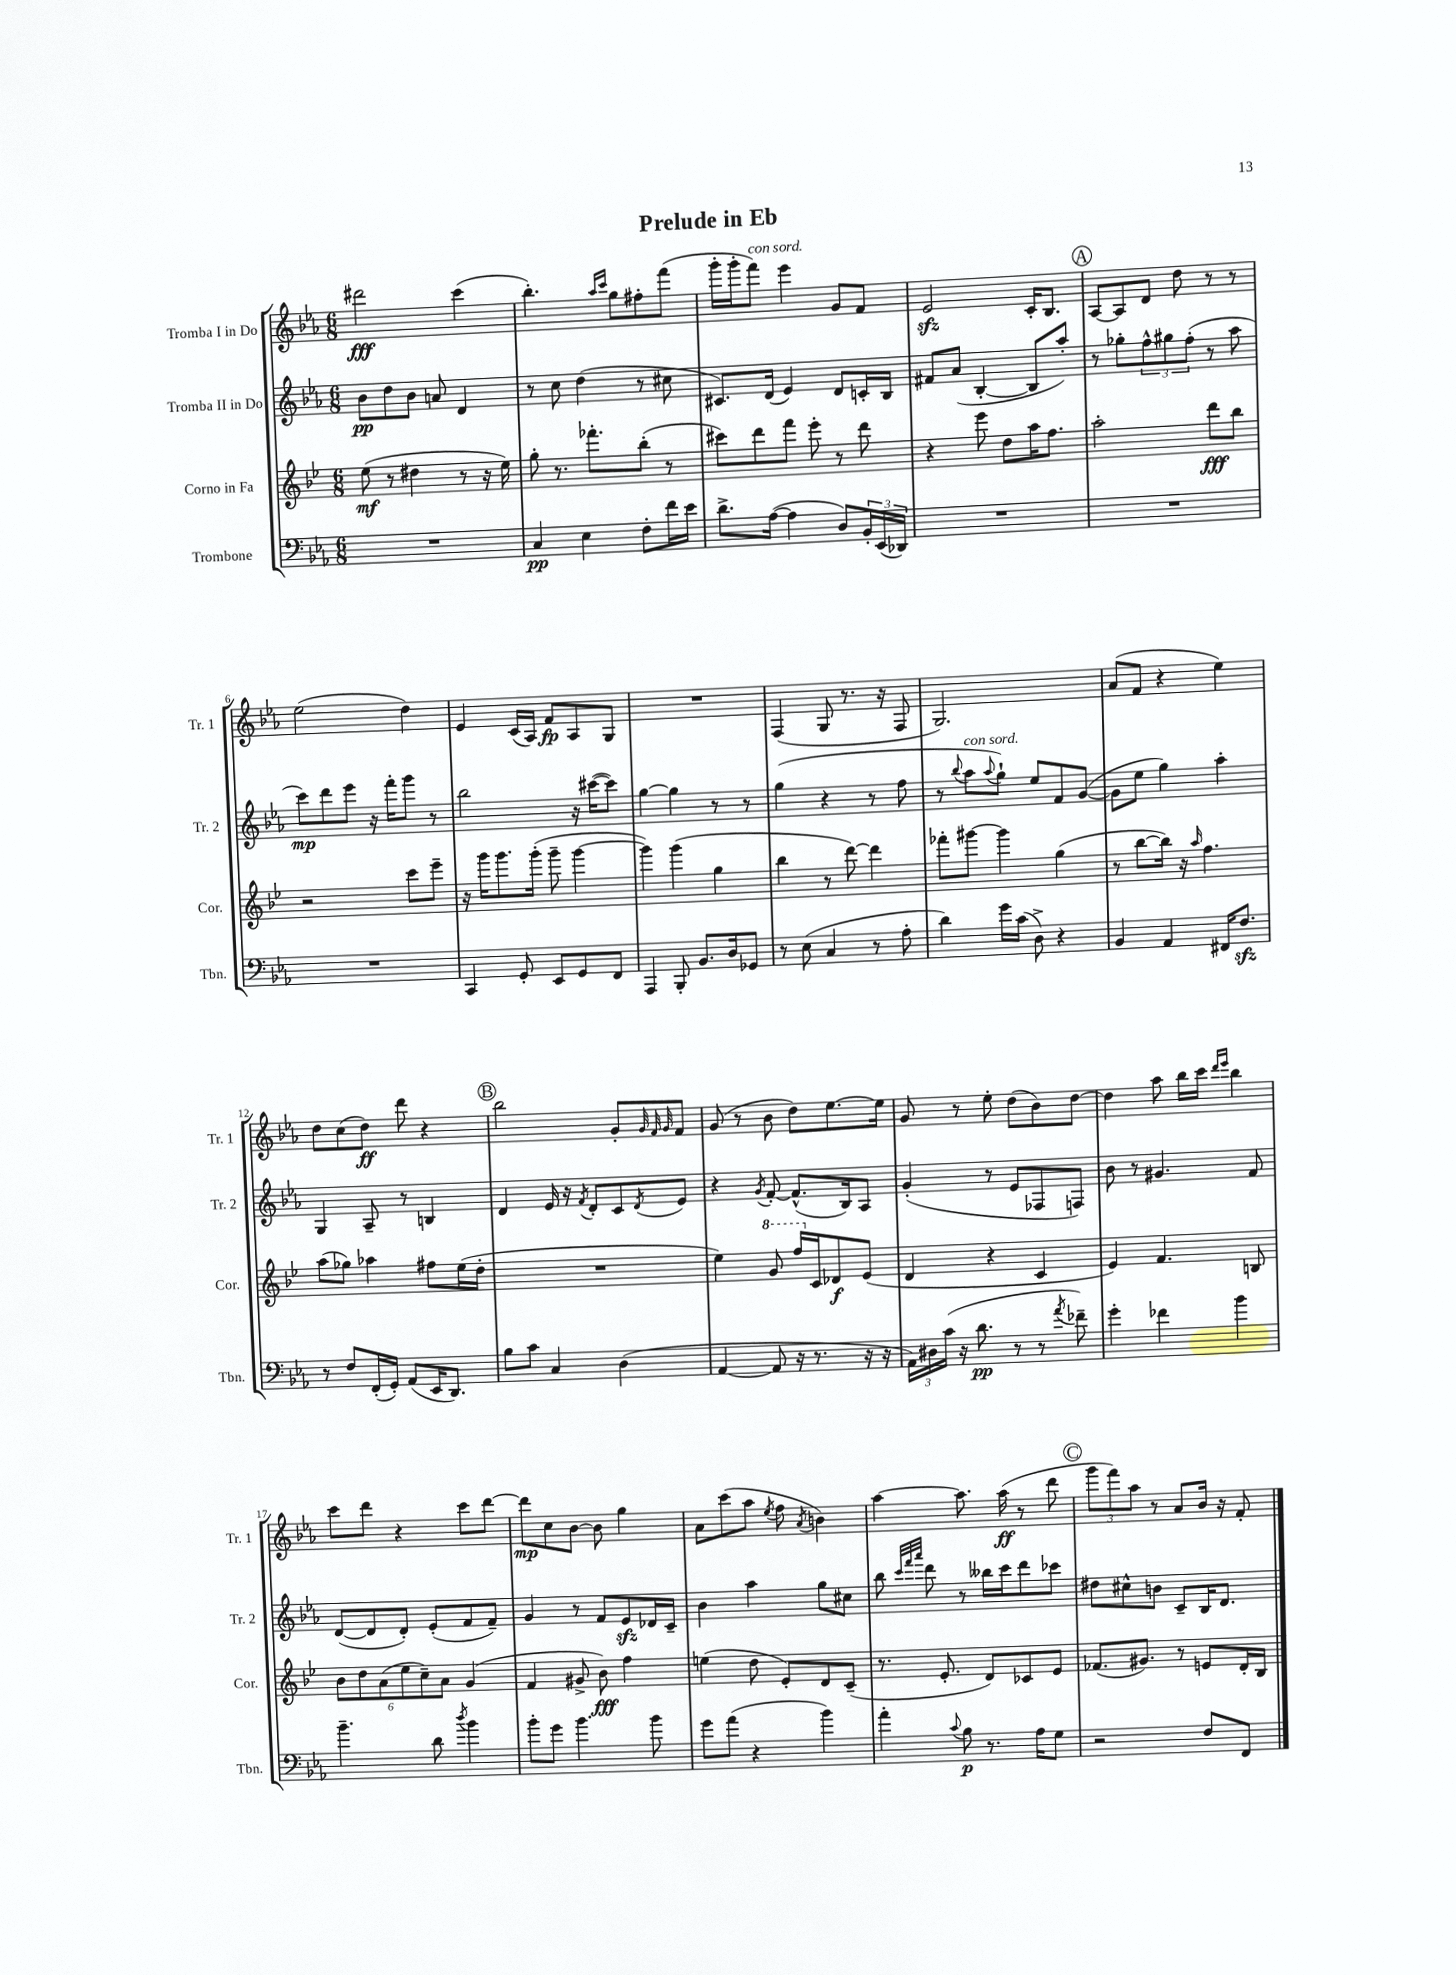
\header { title = "Prelude in Eb" }
<<
\new StaffGroup <<
\new Staff = "s0" \with { instrumentName = "Tromba I in Do" shortInstrumentName = "Tr. 1" } {
    \clef treble \key ees \major \numericTimeSignature \time 6/8
    dis'''2\fff c'''4( |
    bes''4.-.) \grace { aes''16 c'''16 } g''8 fis''8-. f'''8( |
    g'''16-. g'''16-. f'''8^\markup { \italic "con sord." }) ees'''4 g'8 f'8 |
    ees'2\sfz c'16-. bes8. |
    \mark \markup { \circle "A" } aes8~ aes8 d'8 d''8 r8 r8 |
    ees''2( d''4) |
    ees'4 c'16( aes16) f'8\fp aes8 g8 |
    R2. |
    f4( g8 r8. r16 f8 |
    g2.) |
    aes'8( f'8 r4 ees''4) |
    d''8 c''8( d''8\ff) d'''8 r4 |
    \mark \markup { \circle "B" } bes''2 g'8-. \grace { g'32 f'32 g'32 } f'8 |
    g'8( r8 bes'8 d''8) ees''8.~ ees''16 |
    g'8 r8 ees''8-. d''8( bes'8) d''8~ |
    d''4 aes''8 bes''16 c'''16 \grace { d'''16 ees'''16 } bes''4 |
    c'''8 d'''8 r4 c'''8 d'''8~ |
    d'''8\mp c''8 bes'8~ bes'8 g''4 |
    aes'8 c'''8( aes''8 \acciaccatura { ees''8 } f''8 \acciaccatura { aes'8 } b'4) |
    aes''4~ aes''8. aes''16\ff( r8 d'''8 |
    \mark \markup { \circle "C" } \tuplet 3/2 { g'''8 f'''8) aes''8 } r8 aes'8 bes'16 r16 f'8-. \bar "|." |
}
\new Staff = "s1" \with { instrumentName = "Tromba II in Do" shortInstrumentName = "Tr. 2" } {
    \clef treble \key ees \major \numericTimeSignature \time 6/8
    bes'8\pp d''8 bes'8 a'8 d'4 |
    r8 c''8 d''4( r8 cis''8 |
    cis'8.) d'16( ees'4) d'8 c'16-. bes16 |
    fis'8 aes'8( bes4~-. bes8 aes''8-.) |
    \mark \markup { \circle "A" } r8 ges''8-. \tuplet 3/2 { f''8-^ gis''8 f''8-.( } r8 aes''8 |
    c'''8\mp) d'''8 ees'''8 r16 f'''16-. g'''8 r8 |
    bes''2 r16 cis'''16~( cis'''8) |
    g''4~ g''4 r8 r8 |
    g''4( r4 r8 f''8 |
    r8 \appoggiatura { bes''8 } aes''8^\markup { \italic "con sord." } \appoggiatura { aes''8 } g''8-!) ees''8 f'8 g'8~( |
    g'8 ees''8 g''4) aes''4-. |
    g4 aes8-- r8 b4 |
    \mark \markup { \circle "B" } d'4 ees'16 r16 \acciaccatura { f'8 } d'8-. c'8 \acciaccatura { d'8 } ees'8 |
    r4 \acciaccatura { g'8 } f'8~-. f'8.-^( bes16) aes8 |
    g'4-.( r8 ees'8 fes8 f8) |
    bes'8 r8 gis'4. f'8 |
    d'8~( d'8 d'8-.) ees'8-.( f'8 f'8--) |
    g'4 r8 f'8 ees'8\sfz des'16 c'16-- |
    bes'4 aes''4 g''8 cis''8 |
    bes''8 \grace { c'''32 f'''32 aes'''32 } d'''8 r8 beses''16 c'''16 d'''8 ces'''8 |
    \mark \markup { \circle "C" } dis''8 cis''8-^ b'8 c'8-- bes16 d'8. \bar "|." |
}
\new Staff = "s2" \with { instrumentName = "Corno in Fa" shortInstrumentName = "Cor." } {
    \clef treble \key bes \major \numericTimeSignature \time 6/8
    ees''8\mf( r8 dis''4 r8 r16 ees''16) |
    g''8-. r8. fes'''8.-. bes''8-.( r8 |
    cis'''8) d'''8 f'''8 ees'''8-. r8 d'''8 |
    r4 ees'''8 d''8 a''16 f''8. |
    \mark \markup { \circle "A" } a''2-. d'''8\fff bes''8 |
    r2 c'''8 ees'''8-- |
    r16 g'''16 g'''8. g'''16-.( g'''8-- g'''4~ |
    g'''4) g'''4( g''4 |
    bes''4 r8 d'''8~) d'''4 |
    fes'''8-. gis'''8~ gis'''4 g''4( |
    r8 bes''8~ bes''16) r16 \grace { a''16 } f''4. |
    a''8( ges''8) aes''4 fis''8 ees''16( d''16-. |
    \mark \markup { \circle "B" } R2. |
    ees''4) \ottava #1 g''8 f'''16 \ottava #0 c'16 des'8\f ees'8( |
    d'4 r4 c'4 |
    ees'4) f'4. b8 |
    \tuplet 6/4 { bes'8 d''8 a'8( ees''8 c''8--) a'8 } g'4( |
    f'4 gis'8-> bes'8\fff) f''4 |
    e''4( d''8 ees'8-.) d'8 c'8--( |
    r8. ees'8.-. d'8) ces'8 ees'8 |
    \mark \markup { \circle "C" } fes'8.( gis'8.) r8 e'8 d'16-. bes16 \bar "|." |
}
\new Staff = "s3" \with { instrumentName = "Trombone" shortInstrumentName = "Tbn." } {
    \clef bass \key ees \major \numericTimeSignature \time 6/8
    R2. |
    c4\pp ees4 f8-. f'16 ees'16 |
    d'8.-> aes16~( aes4 d8) \tuplet 3/2 { bes,16-. ees,16( des,16) } |
    R2. |
    \mark \markup { \circle "A" } R2. |
    R2. |
    c,4 g,8-. ees,8 g,8 f,8 |
    aes,,4 bes,,8-. bes,8. d16 ges,8 |
    r8 ees8( c4 r8 aes8-. |
    d'4) g'16 c'16( d8->) r4 |
    bes,4 aes,4 fis,16 f8.\sfz |
    r8 f8 f,16-.( g,16-.) aes,8( ees,16 d,8.) |
    \mark \markup { \circle "B" } bes8 c'8 c4 d4( |
    aes,4~ aes,8 r16 r8. r16 r16 |
    \tuplet 3/2 { aes,16) dis16 c'16( } r16 d'8.\pp r8 r8 \acciaccatura { aes'8 } fes'8--) |
    g'4-. fes'4 bes'4 |
    bes'4.-- d'8 \acciaccatura { d''8 } bes'4 |
    bes'8-. g'8 bes'4. bes'8 |
    g'8 aes'8( r4 bes'4) |
    aes'4-. \appoggiatura { c'8 } bes8\p r8. aes16 g8 |
    \mark \markup { \circle "C" } r2 f8 f,8 \bar "|." |
}
>>
>>
